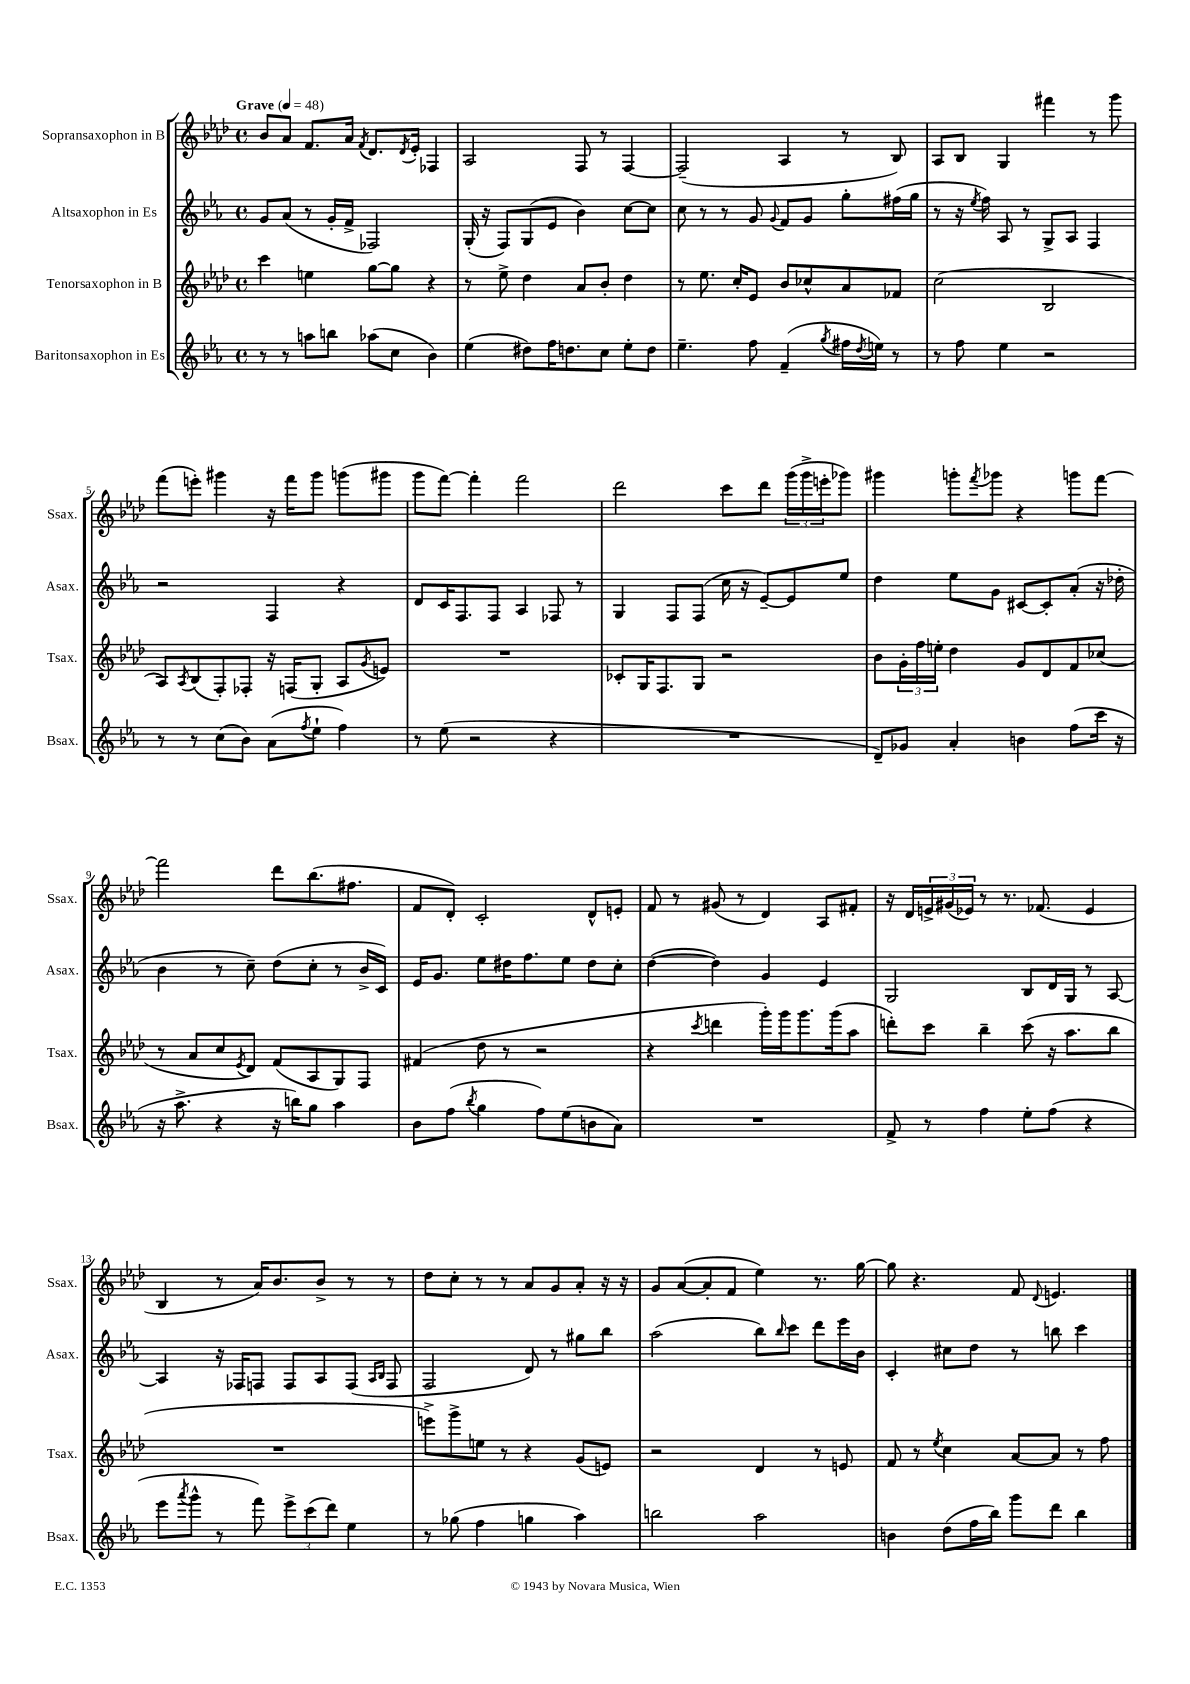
<<
\new StaffGroup <<
\new Staff = "s0" \with { instrumentName = "Sopransaxophon in B" shortInstrumentName = "Ssax." } {
    \clef treble \key aes \major \defaultTimeSignature \time 4/4 \tempo "Grave" 4 = 48
    bes'8 aes'8 f'8. aes'16 \acciaccatura { f'8 } des'8. \acciaccatura { des'8 } ees'16-. fes4 |
    aes2 f8 r8 f4~ |
    f2--( aes4 r8 bes8) |
    aes8 bes8 g4 fis'''4 r8 g'''8 |
    f'''8( e'''8-.) gis'''4 r16 f'''16 gis'''8 g'''8( gis'''8 |
    g'''8 f'''8~) f'''4-. f'''2 |
    des'''2 c'''8 des'''8 \tuplet 3/2 { g'''16( g'''16-> e'''16-. } ges'''8) |
    gis'''4 g'''8-. \acciaccatura { f'''8 } ges'''8 r4 g'''8 f'''8~ |
    f'''2 des'''8 bes''8.( fis''8. |
    f'8 des'8-.) c'2-. des'8-^ e'8-. |
    f'8 r8 gis'8( r8 des'4) aes8 fis'8-. |
    r16 des'16 \tuplet 3/2 { e'16-> gis'16( ees'16) } r8 r8. fes'8.( ees'4 |
    bes4 r8 aes'16) bes'8. bes'8-> r8 r8 |
    des''8 c''8-. r8 r8 aes'8 g'8 aes'8-. r16 r16 |
    g'8 aes'8~( aes'8-. f'8 ees''4) r8. g''16~ |
    g''8 r4. f'8 \appoggiatura { des'8 } e'4. \bar "|." |
}
\new Staff = "s1" \with { instrumentName = "Altsaxophon in Es" shortInstrumentName = "Asax." } {
    \clef treble \key ees \major \defaultTimeSignature \time 4/4
    g'8 aes'8( r8 g'16-. f'16-> fes2) |
    g16-.( r16 f8) g8( ees'8 bes'4) c''8~ c''8 |
    c''8 r8 r8 g'8 \appoggiatura { g'8 } f'8 g'8 g''8-. fis''16( g''16 |
    r8 r16 \acciaccatura { ees''8 } f''16) aes8 r8 g8-> aes8 f4 |
    r2 f4 r4 |
    d'8 c'16 f8. f8 aes4 fes8 r8 |
    g4 f8 f8( c''16 r16 ees'8~--) ees'8 ees''8 |
    d''4 ees''8 g'8 cis'8~ cis'8-. aes'8-.( r16 des''16-. |
    bes'4 r8 c''8--) d''8( c''8-. r8 bes'16-> c'16) |
    ees'16 g'8. ees''8 dis''16 f''8. ees''8 dis''8 c''8-. |
    d''4~( d''4) g'4 ees'4 |
    g2 bes8 d'16 g16 r8 aes8~ |
    aes4 r16 fes16 f8 f8 aes8 f8( \grace { aes16 bes16 } f8 |
    f2 d'8) r8 gis''8 bes''8 |
    aes''2( bes''8) \grace { bes''16 } c'''8 d'''8 ees'''16 bes'16 |
    c'4-. cis''8 d''8 r8 b''8 c'''4 \bar "|." |
}
\new Staff = "s2" \with { instrumentName = "Tenorsaxophon in B" shortInstrumentName = "Tsax." } {
    \clef treble \key aes \major \defaultTimeSignature \time 4/4
    c'''4 e''4 g''8~ g''8 r4 |
    r8 ees''8-> des''4 aes'8 bes'8-. des''4 |
    r8 ees''8. c''16-. ees'8 bes'8 ces''8-^ aes'8 fes'8 |
    c''2( bes2 |
    aes8) \acciaccatura { aes8 } bes8( f8-.) fes8-. r16 f16( g8-. aes8 \acciaccatura { g'8 } e'8) |
    R1 |
    ces'8-. g16 f8. g8 r2 |
    bes'8 \tuplet 3/2 { g'16-. f''16 e''16-. } des''4 g'8 des'8 f'8 ces''8( |
    r8 aes'8 c''8 \acciaccatura { ees'8 } des'8) f'8( aes8 g8) f8 |
    fis'4( des''8 r8 r2 |
    r4 \acciaccatura { c'''8 } d'''4 g'''16-.) g'''16 g'''8. g'''16( aes''8 |
    d'''8-.) c'''8 bes''4-- c'''8( r16 aes''8. bes''8 |
    R1 |
    e'''8->) g'''8-> e''8 r8 r4 g'8( e'8) |
    r2 des'4 r8 e'8 |
    f'8 r8 \acciaccatura { ees''8 } c''4 aes'8~ aes'8 r8 f''8 \bar "|." |
}
\new Staff = "s3" \with { instrumentName = "Baritonsaxophon in Es" shortInstrumentName = "Bsax." } {
    \clef treble \key ees \major \defaultTimeSignature \time 4/4
    r8 r8 a''8 b''8 aes''8( c''8 bes'4) |
    ees''4( dis''8) f''16 d''8. c''8 ees''8-. d''8 |
    ees''4.-- f''8 f'4--( \acciaccatura { g''8 } fis''16 \acciaccatura { d''8 } e''16) r8 |
    r8 f''8 ees''4 r2 |
    r8 r8 c''8( bes'8) aes'8( \acciaccatura { f''8 } ees''8-! f''4) |
    r8 ees''8( r2 r4 |
    R1 |
    d'8--) ges'8 aes'4-. b'4 f''8( c'''16 r16 |
    r16 aes''8.-> r4 r16 b''16) g''8 aes''4 |
    bes'8 f''8( \acciaccatura { bes''8 } g''4 f''8) ees''8( b'8 aes'8) |
    R1 |
    f'8-> r8 f''4 ees''8-. f''8( r4 |
    ees'''8 \acciaccatura { aes'''8 } g'''8-^ r8 f'''8) \tuplet 3/2 { ees'''8-> c'''8( d'''8) } ees''4 |
    r8 ges''8( f''4 g''4 aes''4) |
    b''2 aes''2 |
    b'4 d''8( f''16 bes''16) g'''8 d'''8 bes''4 \bar "|." |
}
>>
>>
